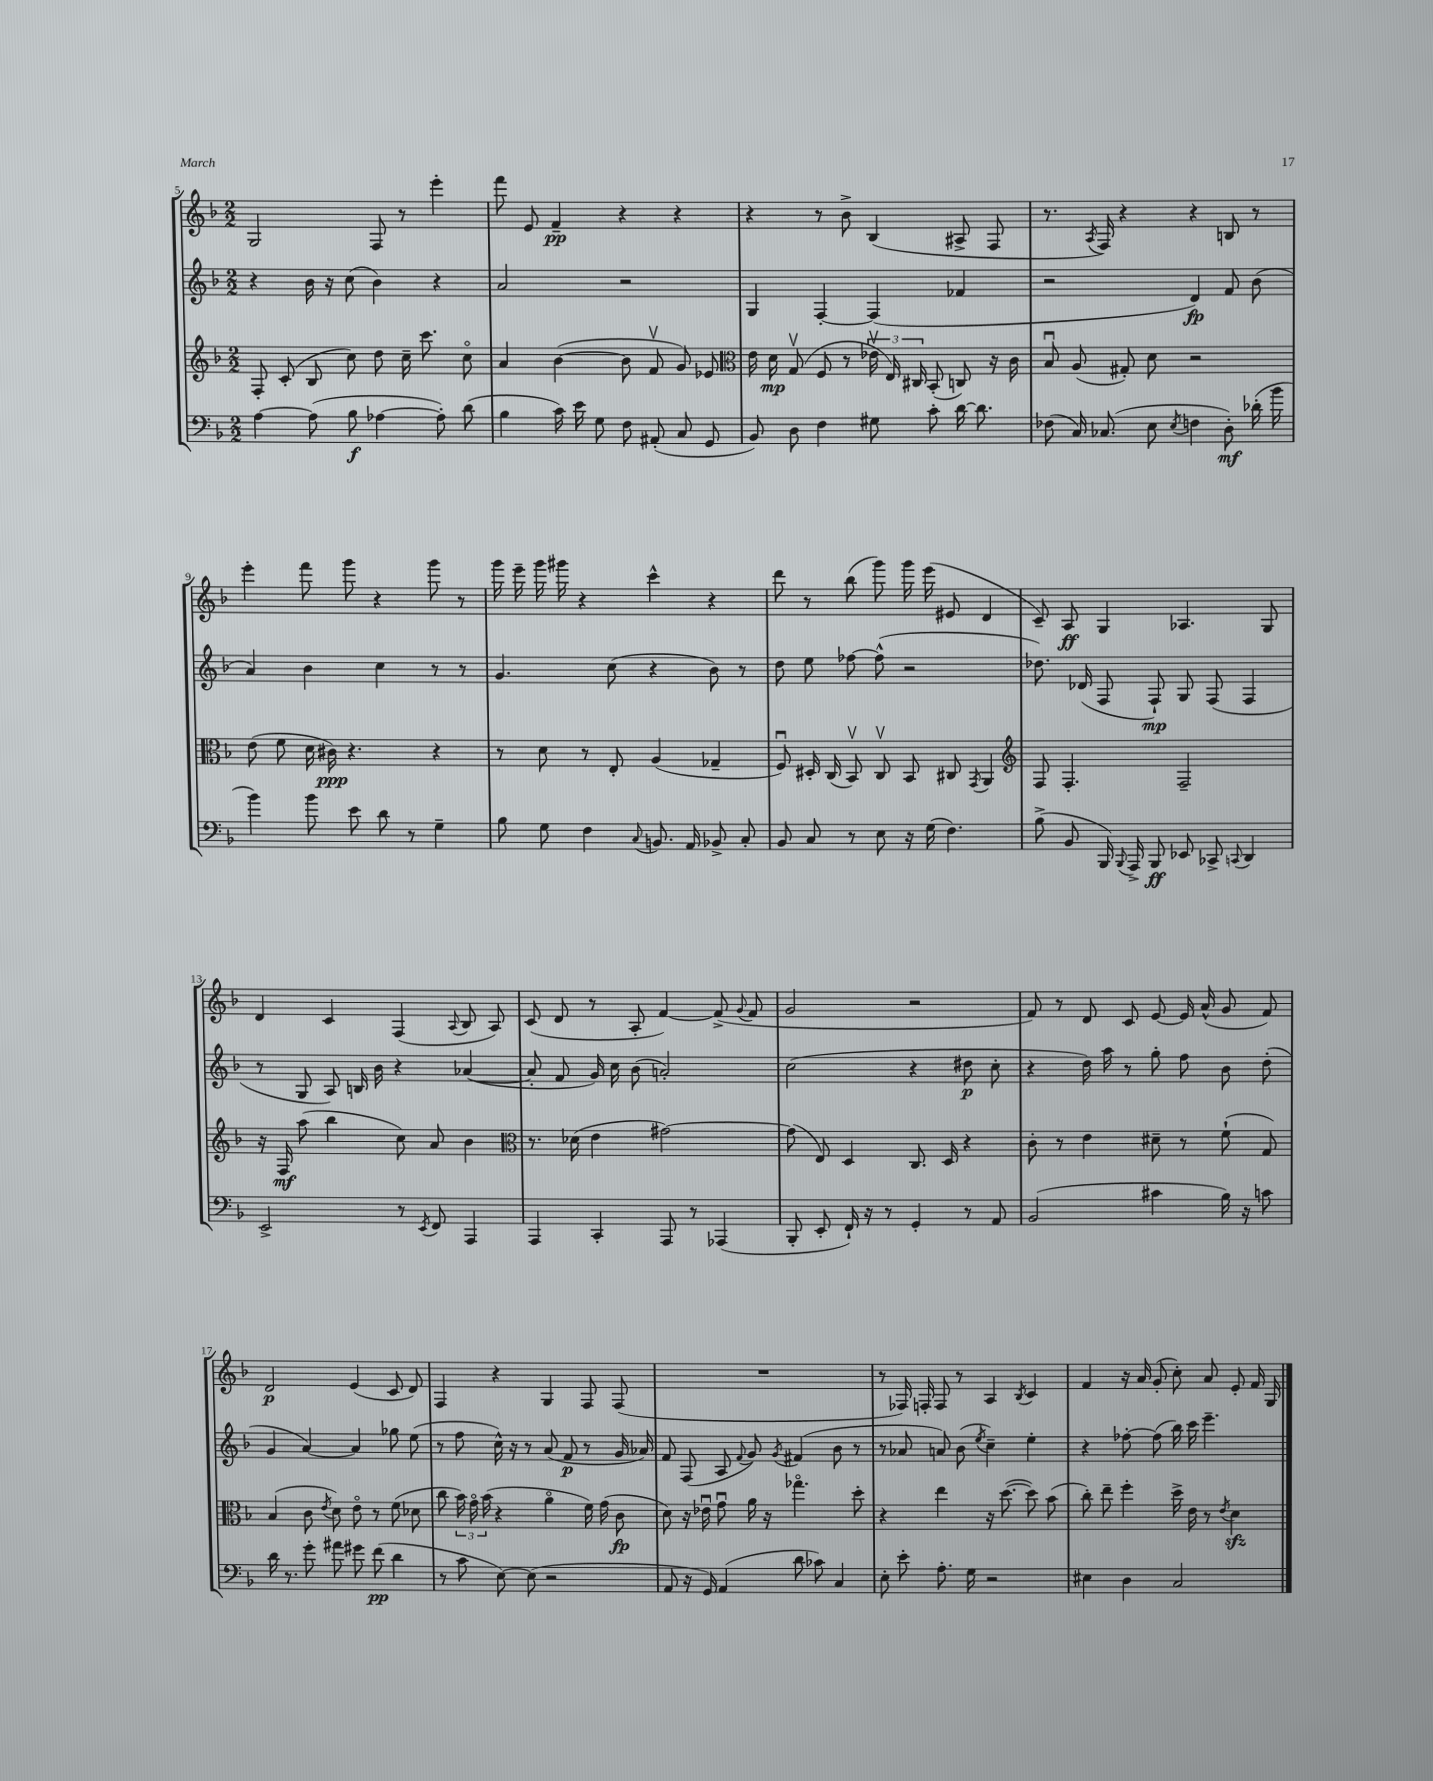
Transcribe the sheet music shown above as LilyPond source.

<<
\new StaffGroup <<
\new Staff = "s0" {
    \clef treble \key f \major \numericTimeSignature \time 2/2
    \autoBeamOff g2 f8 r8 e'''4-. |
    f'''8 e'8 f'4--\pp r4 r4 |
    r4 r8 bes'8-> bes4( ais8-> f8 |
    r8. \acciaccatura { a8 } f16) r4 r4 b8 r8 |
    e'''4-. f'''8 g'''8 r4 g'''8 r8 |
    g'''16 e'''16-- g'''16 gis'''16 r4 c'''4-^ r4 |
    d'''8 r8 bes''8( g'''8) g'''16 e'''16( eis'8 d'4 |
    c'8--) a8\ff g4 aes4. g8 |
    d'4 c'4 f4( \appoggiatura { a8 } bes8 a8) |
    c'8( d'8 r8 a8-. f'4~) f'8->( \appoggiatura { g'8 } f'8 |
    g'2 r2 |
    f'8) r8 d'8 c'8 e'8~ e'16 a'16-^( g'8 f'8) |
    d'2\p e'4( c'8 d'8) |
    f4 r4 g4 f8 f8( |
    R1 |
    r8 fes16) f16-. f8 r8 a4 \acciaccatura { bes8 } c'4 |
    f'4 r16 a'16 g'8-.( c''8-.) a'8 e'8-. f'16 g16 \bar "|." |
}
\new Staff = "s1" {
    \clef treble \key f \major \numericTimeSignature \time 2/2
    \autoBeamOff r4 bes'16 r16 c''8( bes'4) r4 |
    a'2 r2 |
    g4 f4~-. f4( fes'4 |
    r2 d'4\fp) f'8 bes'8( |
    a'4) bes'4 c''4 r8 r8 |
    g'4. c''8( r4 bes'8) r8 |
    d''8 e''8 fes''8~ fes''8-^( r2 |
    des''8.) des'16( f8 f8-!\mp) g8 f8( f4 |
    r8 g8 a8) b16 bes'16 r4 aes'4~( |
    aes'8-. f'8 g'16) c''16 bes'8( a'2-.) |
    c''2( r4 dis''8\p c''8-. |
    r4 d''16) a''16 r8 g''8-. f''8 bes'8 d''8-.( |
    g'4 a'4~) a'4 ges''8 e''8( |
    r8 f''8 c''16-^) r16 r8 a'8( f'8\p r8 g'16 aes'16) |
    f'8 f8( a8 \appoggiatura { f'8 } g'8) \acciaccatura { g'8 } fis'4( bes'8 r8 |
    r8 aes'8 a'8) bes'8( \acciaccatura { e''8 } c''4--) e''4-. |
    r4 fes''8~-. fes''8( bes''16) c'''16 e'''4.-- \bar "|." |
}
\new Staff = "s2" {
    \clef treble \key f \major \numericTimeSignature \time 2/2
    \autoBeamOff f8-. c'8-.( bes8 c''8) d''8 c''16-- c'''8. c''8\flageolet |
    a'4 bes'4~( bes'8 f'8\upbow g'8) ees'8 |
    \clef alto e'16 d'16\mp g8\upbow( f8 r8 \tuplet 3/2 { ees'16\upbow e16) cis16 } bes,8-.( c8) r16 c'16 |
    bes8\downbow a8( gis8-.) d'8 r2 |
    e'8( f'8 d'16 cis'16\ppp) r4. r4 |
    r8 d'8 r8 e8-. a4( ges4-- |
    f8\downbow) dis16-. c16( bes,8\upbow) c8\upbow bes,8 cis8 \acciaccatura { g,8 } a,4 |
    \clef treble f8 f4.-. f2-- |
    r16 f16\mf a''8( bes''4 c''8) a'8 bes'4 |
    \clef alto r8. des'16( e'4 gis'2~) |
    gis'8( e8) d4 c8. d16 r4 |
    c'8-. r8 e'4 dis'8-- r8 f'8-!( g8) |
    bes4( c'8 \acciaccatura { e'8 } d'8) e'8\flageolet r8 f'8( des'8 |
    c''8 \tuplet 3/2 { bes'16) g'16\flageolet bes'16( } r4 a'4\flageolet f'16) g'16( c'8\fp |
    d'8) r16 ees'16\downbow g'8\downbow a'16 r16 ges''4.\flageolet d''8-. |
    r4 e''4 r16 d''8.~( d''8) bes'8( |
    c''8-.) e''8-- f''4-. d''16-> e'16 r8 \acciaccatura { e'8 } d'4\sfz \bar "|." |
}
\new Staff = "s3" {
    \clef bass \key f \major \numericTimeSignature \time 2/2
    \autoBeamOff a4~ a8( bes8\f aes4~ aes8-.) d'8( |
    bes4 c'16) e'16 g8 f8 ais,8-.( c8 g,8 |
    bes,8) d8 f4 gis8 c'8-. d'16~ d'8. |
    fes8( c16) ces8.( e8 \acciaccatura { e8 } f4 d8-.\mf) des'16-.( bes'16 |
    bes'4) bes'8 e'8 d'8 r8 g4-- |
    bes8 g8 f4 \appoggiatura { c8 } b,8. a,16 bes,8-> c8-. |
    bes,8 c8 r8 e8 r16 g16( f4.) |
    bes8->( bes,8 bes,,16) \appoggiatura { bes,,8 } a,,16-> bes,,8\ff ees,8 ces,8-> \appoggiatura { c,8 } d,4 |
    e,2-> r8 \acciaccatura { e,8 } f,8 a,,4 |
    a,,4 c,4-. a,,8 r8 aes,,4( |
    bes,,8-. e,8-. f,16-!) r16 r8 g,4-. r8 a,8 |
    bes,2( cis'4 bes16) r16 c'8 |
    d'16 r8. g'8-. ais'8 gis'8 f'8\pp( d'4 |
    r8 c'8 e8~) e8( r2 |
    a,8 r16 g,16) a,4( d'8 ces'8) c4 |
    e8-. e'8-. a8.-. g16 r2 |
    eis4 d4 c2 \bar "|." |
}
>>
>>
\layout { \context { \Score currentBarNumber = #5 } }
